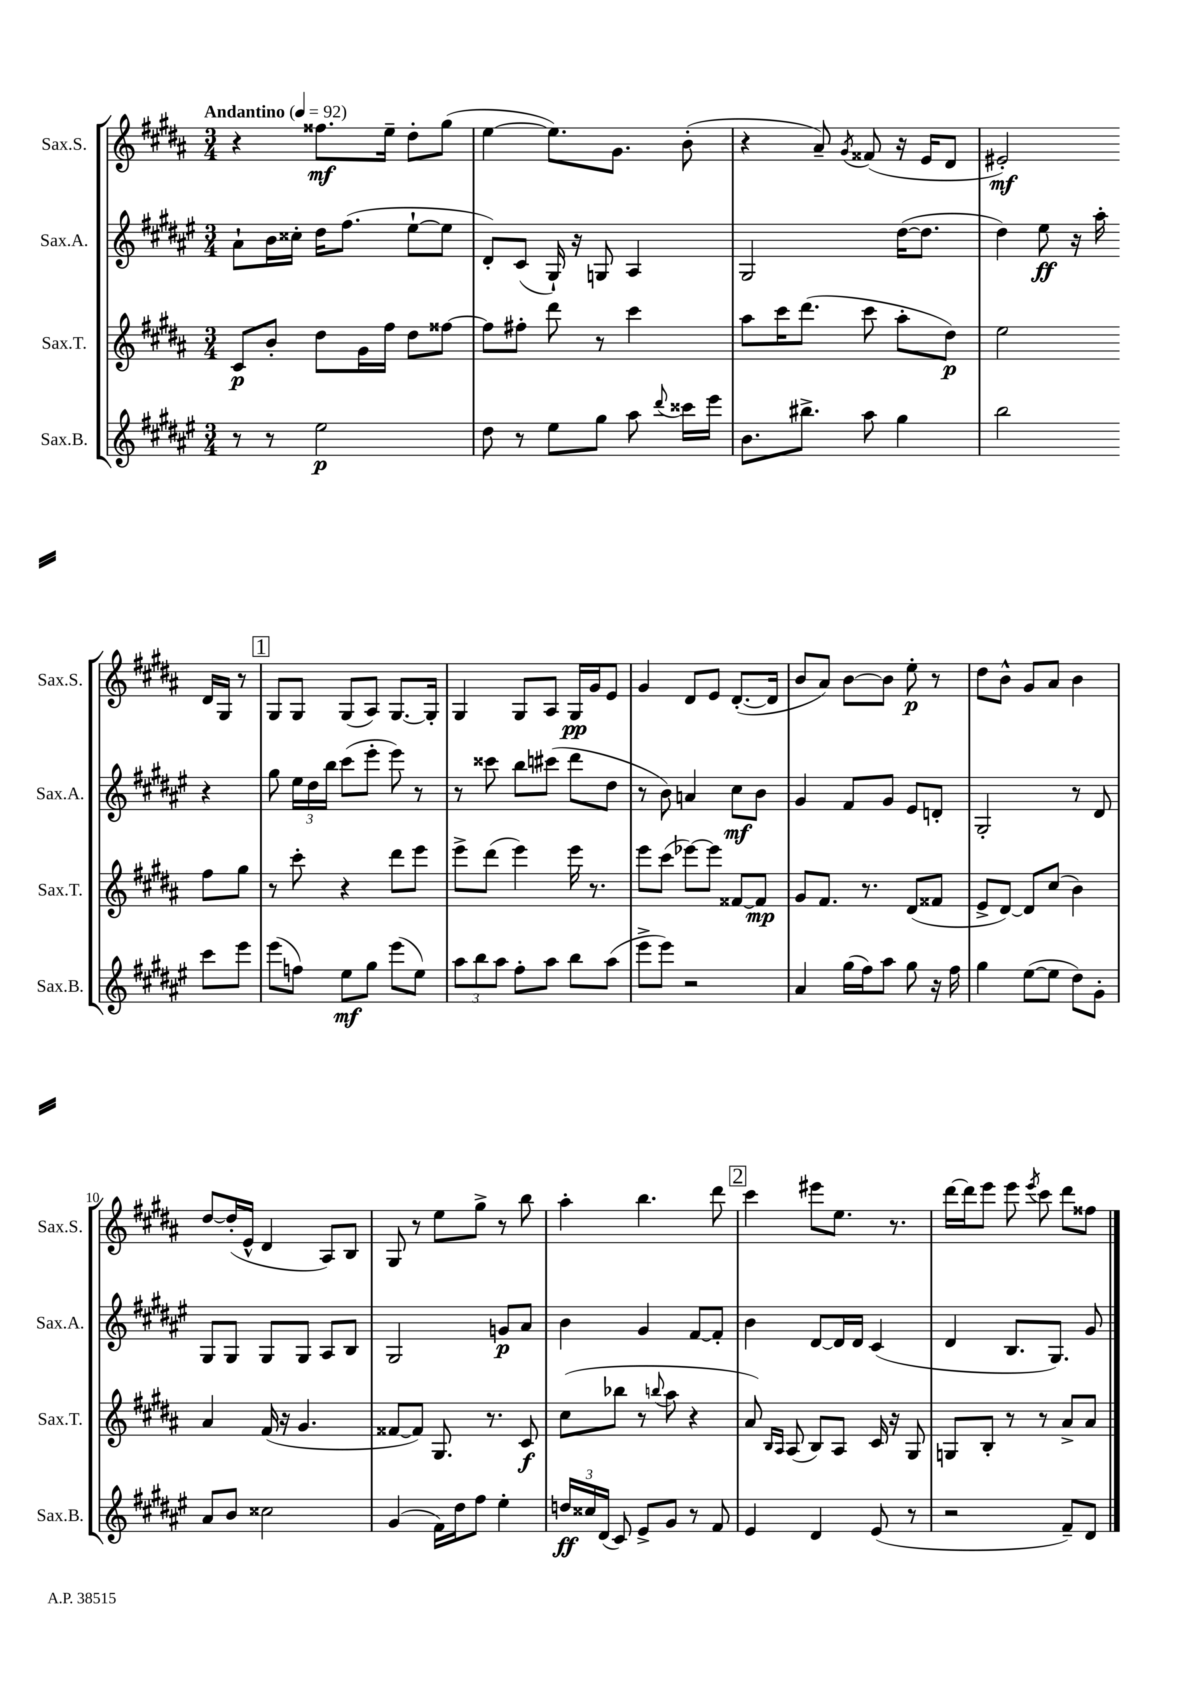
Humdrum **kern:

**kern	**kern	**kern	**kern
*staff4	*staff3	*staff2	*staff1
*clefG2	*clefG2	*clefG2	*clefG2
*k[f#c#g#d#a#e#]	*k[f#c#g#d#a#]	*k[f#c#g#d#a#e#]	*k[f#c#g#d#a#]
*M3/4	*M3/4	*M3/4	*M3/4
*MM92	*MM92	*MM92	*MM92
8r	8c#/L	8a#`\L	4r
8r	8b'/J	16b\L	.
.	.	16cc##'\JJ	.
2ee#\	8dd#\L	16dd#\LK	8.ff##\L
.	.	(8.ff#\J	.
.	16g#\L	.	.
.	16ff#\JJ	.	16ee~\Jk
.	8dd#\L	[8ee#`\L	8dd#'\L
.	[8ff##\J	8ee#\]J	(8gg#\J
=	=	=	=
8dd#\	8ff##\]L	8d#'/L)	[4ee\
8r	8ff#'\J	(8c#/J	.
8ee#\L	8ddd#\	16G#`/)	8.ee\]L)
.	.	16r	.
8gg#\J	8r	8G/	.
.	.	.	8.g#\J
8aa#\	4ccc#\	4A#/	.
8qqddd#/	.	.	.
16ccc##\LL	.	.	(8b'\
16eee#\JJ	.	.	.
=	=	=	=
8.b\L	8aa#\L	2G#/	4r
.	16ccc#\K	.	.
8.bb#^\J	(8.ddd#\J	.	.
.	.	.	8a#~/)
.	.	.	8qg#/
8aa#\	8ccc#\	.	(8f##/
4gg#\	8aa#'\L	([16dd#\LK	16r
.	.	8.dd#\]J	16e/LK
.	8dd#\J)	.	8d#/J
=	=	=	=
2bb\	2ee\	4dd#\)	2e#'/)
.	.	8ee#\	.
.	.	16r	.
.	.	16aa#'\	.
8ccc#\L	8ff#\L	4r	16d#/LL
.	.	.	16G#/JJ
8eee#\J	8gg#\J	.	8r
=	=	=	=
(8eee#\L	8r	8gg#\	8G#/L
8ff\J)	8ccc#'\	24ee#\LL	8G#/J
.	.	24dd#\	.
.	.	24bb\JJ	.
8ee#\L	4r	(8ccc#\L	(8G#/L
8gg#\J	.	8eee#'\J	8A#/J)
(8eee#\L	8ddd#\L	8eee#\)	[8.G#/L
8ee#\J)	8eee\J	8r	.
.	.	.	16G#'/]Jk
=	=	=	=
12aa#\L	8eee^\L	8r	4G#/
12bb\	.	.	.
.	(8ddd#\J	8ccc##\	.
12aa#\J	.	.	.
8ff#'\L	4eee\)	8bb\L	8G#/L
8aa#\J	.	(8ccc#\J	8A#/J
8bb\L	16eee\	8ddd#\L	16G#/LL
.	8.r	.	16g#/J
(8aa#\J	.	8dd#\J	8e/J
=	=	=	=
8eee#^\L	8eee\L	8r	4g#/
8eee#\J)	(8ccc#\J	8b\)	.
2r	[8eee-\L)	4a/	8d#/L
.	8eee-\]J	.	8e/J
.	[8f##/L	8cc#\L	([8.d#'/L
.	8f##/]J	8b\J	.
.	.	.	16d#/]Jk
=	=	=	=
4a#/	8g#/L	4g#/	8b/L
.	8.f#/J	.	8a#/J)
(16gg#\LL	.	8f#/L	[8b\L
16ff#\J)	8.r	.	.
8aa#\J	.	8g#/J	8b\]J
8gg#\	(8d#/L	8e#/L	8ee'\
16r	8f##/J	8d'/J	8r
16ff#\	.	.	.
=	=	=	=
4gg#\	8e^/L	2G#'/	8dd#\L
.	[8d#/J)	.	8b^^\J
([8ee#\L	8d#/]L	.	8g#/L
8ee#\]J	(8cc#/J	.	8a#/J
8dd#\L)	4b\)	8r	4b\
8g#'\J	.	8d#/	.
=	=	=	=
8a#/L	4a#/	8G#/L	[8dd#/L
8b/J	.	8G#/J	(16dd#'/]L
.	.	.	16e^^/JJ
2cc##\	(16f#/	8G#/L	4d#/
.	16r	.	.
.	4.g#/	8G#/J	.
.	.	8A#/L	8A#/L)
.	.	8B/J	8B/J
=	=	=	=
(4g#/	[8f##/L	2G#/	8G#/
.	8f##/]J)	.	8r
16f#\LL)	8.G#/	.	8ee\L
16dd#\J	.	.	.
8ff#\J	.	.	8gg#^\J
.	8.r	.	.
4ee#'\	.	8g/L	8r
.	8c#/	8a#/J	8bb\
=	=	=	=
24dd/LL	(8cc#\L	4b\	4aa#'\
24cc##/	.	.	.
(24d#/JJ	.	.	.
8c#/)	8bb-\J	.	.
8e#^/L	8r	4g#/	4.bb\
.	8qqbb/	.	.
8g#/J	8aa#\	.	.
8r	4r	[8f#/L	.
8f#/	.	8f#'/]J	8ddd#\
=	=	=	=
4e#/	8a#/)	4b\	4ccc#\
.	16qqB/LL	.	.
.	16qqA#/JJ	.	.
.	(8A#/	.	.
4d#/	8B/L)	[8d#/L	8eee#\L
.	8A#/J	16d#/]L	8.ee\J
.	.	16d#/JJ	.
(8e#/	16c#/	(4c#/	.
.	16r	.	8.r
8r	8G#/	.	.
=	=	=	=
2r	8G/L	4d#/	[16ddd#\LL
.	.	.	16ddd#\]J
.	8B'/J	.	8eee\J
.	8r	8.B/L	8eee\
.	.	.	8qeee/
.	8r	.	8ccc#\
.	.	8.G#/J)	.
8f#~/L)	8a#^/L	.	8ddd#\L
8d#/J	8a#/J	8g#/	8ff##\J
==	==	==	==
*-	*-	*-	*-
